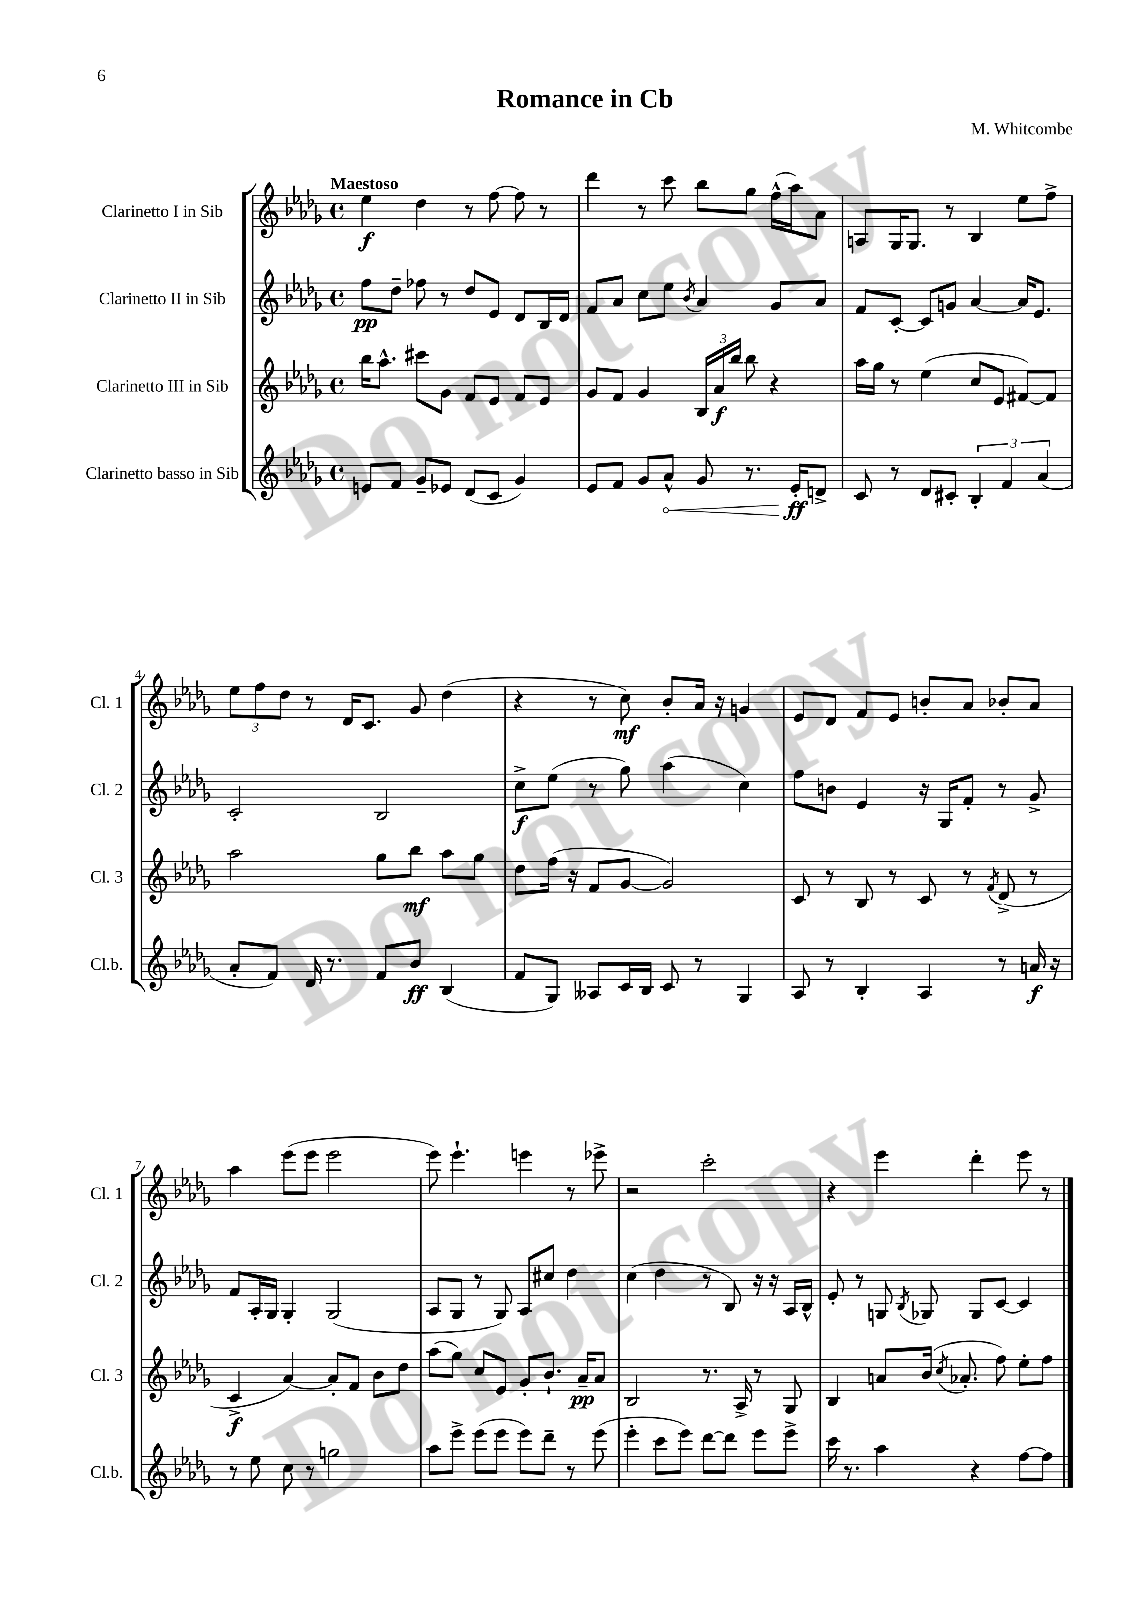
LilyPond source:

\header { title = "Romance in Cb" composer = "M. Whitcombe" }
<<
\new StaffGroup <<
\new Staff = "s0" \with { instrumentName = "Clarinetto I in Sib" shortInstrumentName = "Cl. 1" } {
    \clef treble \key des \major \defaultTimeSignature \time 4/4 \tempo "Maestoso"
    \autoBeamOff ees''4\f des''4 r8 f''8~ f''8 r8 |
    des'''4 r8 c'''8 bes''8[ ges''8] f''16[-^( aes''16) aes'8] |
    a8[ ges16 ges8.] r8 bes4 ees''8[ f''8]-> |
    \tuplet 3/2 { ees''8[ f''8 des''8] } r8 des'16[ c'8.] ges'8 des''4( |
    r4 r8 c''8\mf) bes'8[-. aes'16] r16 g'4 |
    ees'8[ des'8] f'8[ ees'8] b'8[-. aes'8] bes'8[-. aes'8] |
    aes''4 ees'''8[( ees'''8] ees'''2 |
    ees'''8) ees'''4.-! e'''4 r8 ees'''8-> |
    r2 c'''2-. |
    r4 ees'''4 des'''4-. ees'''8 r8 \bar "|." |
}
\new Staff = "s1" \with { instrumentName = "Clarinetto II in Sib" shortInstrumentName = "Cl. 2" } {
    \clef treble \key des \major \defaultTimeSignature \time 4/4
    \autoBeamOff f''8[\pp des''8]-- fes''8 r8 des''8[ ees'8] des'8[ bes16 des'16] |
    f'8[ aes'8] c''8[ ees''8] \acciaccatura { bes'8 } aes'4 ges'8[ aes'8] |
    f'8[ c'8]~-. c'8[ g'8] aes'4~ aes'16[ ees'8.] |
    c'2-. bes2 |
    c''8[->\f ees''8]( r8 ges''8) aes''4( c''4) |
    f''8[ b'8] ees'4 r16 ges16[ f'8]-. r8 ges'8-> |
    f'8[ aes16-. ges16] ges4-. ges2( |
    aes8[ ges8] r8 ges8) aes8[ cis''8] des''4 |
    c''4( des''4 r8 bes8) r16 r16 aes16[ bes16]-^ |
    ees'8-. r8 g8 \acciaccatura { bes8 } ges8 ges8[ c'8]~ c'4 \bar "|." |
}
\new Staff = "s2" \with { instrumentName = "Clarinetto III in Sib" shortInstrumentName = "Cl. 3" } {
    \clef treble \key des \major \defaultTimeSignature \time 4/4
    \autoBeamOff bes''16[ aes''8.]-^ cis'''8[ ges'8] f'8[ ees'8] f'8[ ees'8] |
    ges'8[ f'8] ges'4 \tuplet 3/2 { bes16[ aes'16\f bes''16] } bes''8 r4 |
    aes''16[ ges''16] r8 ees''4( c''8[ ees'8] fis'8[~) fis'8] |
    aes''2 ges''8[ bes''8]\mf aes''8[ ges''8] |
    des''8[ f''16]( r16 f'8[ ges'8]~ ges'2) |
    c'8 r8 bes8 r8 c'8 r8 \acciaccatura { f'8 } des'8->( r8 |
    c'4->\f aes'4~) aes'8[-. f'8] bes'8[ des''8] |
    aes''8[( ges''8]) c''8[ ees'8] ges'8[-. bes'8.]-! aes'16[--\pp aes'8] |
    bes2 r8. aes16-> r8 ges8 |
    bes4 a'8[ bes'16]( \acciaccatura { c''8 } aes'8.-. f''8) ees''8[-. f''8] \bar "|." |
}
\new Staff = "s3" \with { instrumentName = "Clarinetto basso in Sib" shortInstrumentName = "Cl.b." } {
    \clef treble \key des \major \defaultTimeSignature \time 4/4
    \autoBeamOff e'8[ f'8] ges'8[-- ees'8] des'8[( c'8] ges'4) |
    ees'8[ f'8] ges'8[ \once \override Hairpin.circled-tip = ##t aes'8]-^\< ges'8 r8. ees'16[-.\ff\! d'8]-> |
    c'8 r8 des'8[ cis'8]-. \tuplet 3/2 { bes4-. f'4 aes'4( } |
    aes'8[-. f'8]) des'16 r8. f'8[ bes'8]\ff bes4( |
    f'8[ ges8]) aeses8[ c'16 bes16] c'8 r8 ges4 |
    aes8 r8 bes4-. aes4 r8 a'16\f r16 |
    r8 ees''8 c''8 r8 g''2 |
    aes''8[ ees'''8]-> ees'''8[( ees'''8] ees'''8[) des'''8]-- r8 ees'''8( |
    ees'''4-. c'''8[ ees'''8]) des'''8[~ des'''8] ees'''8[ ees'''8]-> |
    c'''16 r8. aes''4 r4 f''8[~ f''8] \bar "|." |
}
>>
>>
